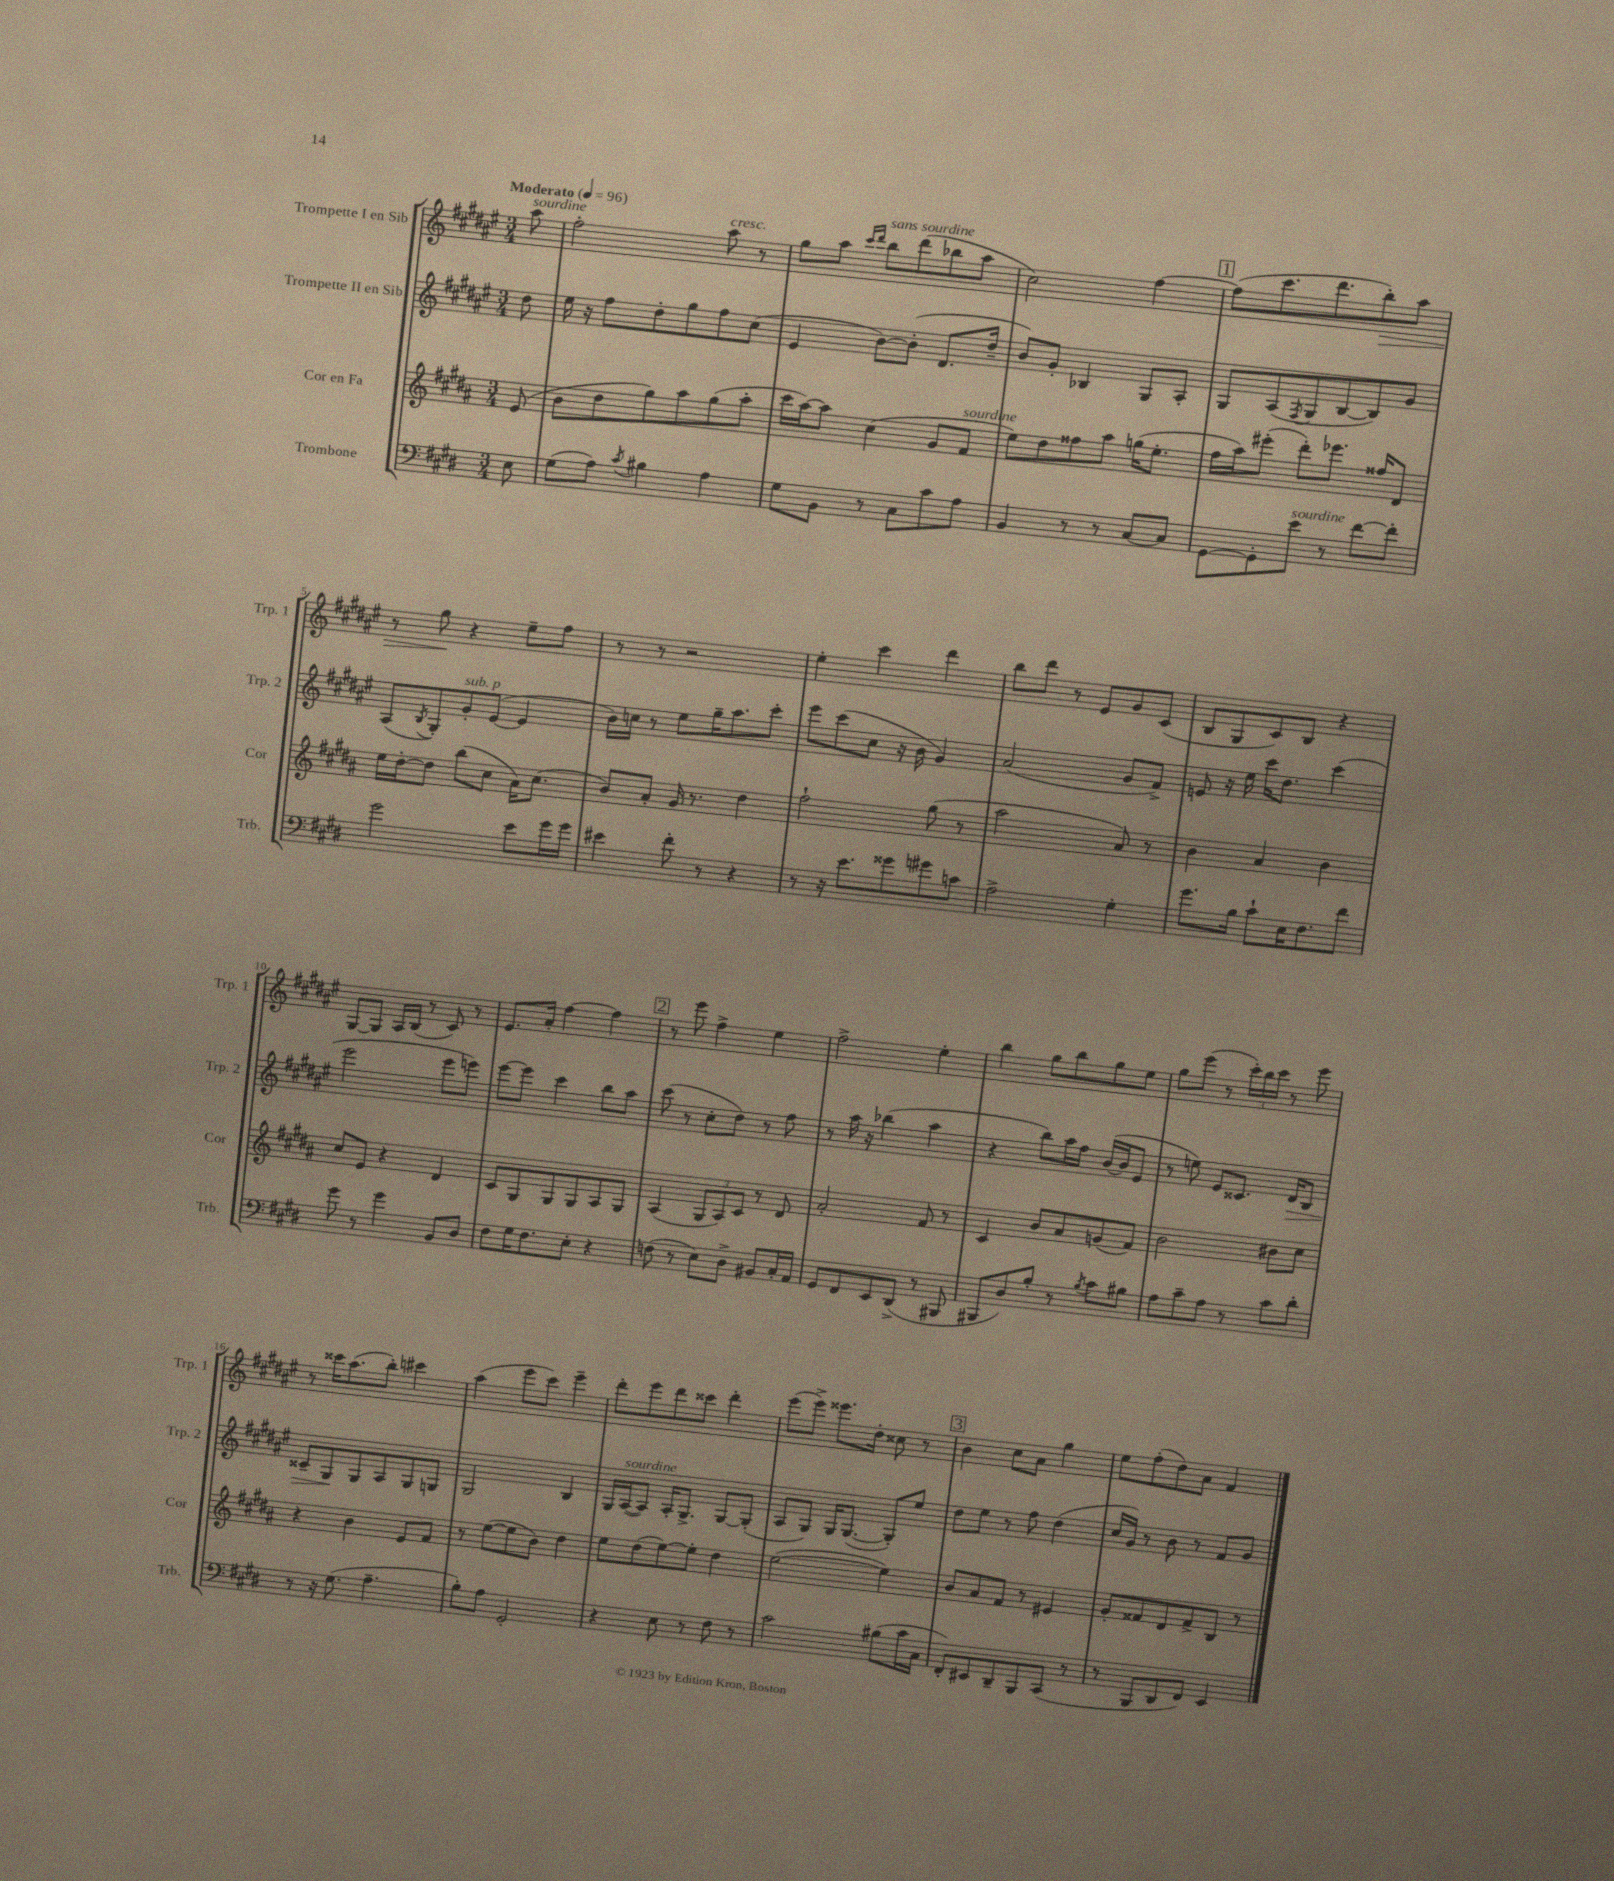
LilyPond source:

<<
\new StaffGroup <<
\new Staff = "s0" \with { instrumentName = "Trompette I en Sib" shortInstrumentName = "Trp. 1" } {
    \clef treble \key fis \major \numericTimeSignature \time 3/4 \partial 8 \tempo "Moderato" 4 = 96
    ais''8^\markup { \italic "sourdine" } |
    fis''2-. ais''8^\markup { \italic "cresc." } r8 |
    gis''8 ais''8 \grace { cis'''16 dis'''16 } b''8^\markup { \italic "sans sourdine" } dis'''8( bes''8 ais''8 |
    cis''2) fis''4~ |
    \mark \markup { \box "1" } fis''8( cis'''8. dis'''8. b''8-.\>) ais''8 |
    r8 gis''8\! r4 eis''8-- fis''8 |
    r8 r8 r2 |
    eis''4-. cis'''4 dis'''4 |
    b''8 dis'''8 r8 eis'8 gis'8 cis'8( |
    b8 gis8 cis'8) b8 r4 |
    gis8~ gis8 ais16 b16( r8 cis'8) r8 |
    eis'8. ais'16-. fis''4~ fis''4 |
    \mark \markup { \box "2" } r8 eis'''8 fis''4-> eis''4 |
    fis''2-> eis''4-. |
    b''4 gis''8 b''8 gis''8 eis''8 |
    gis''8 eis'''8( r8 \tuplet 3/2 { cis'''16-.) b''16 cis'''16 } r8 eis'''8 |
    r8 cisis'''16 ais''8.( b''8-.) cis'''4 |
    ais''4( eis'''8 cis'''8) eis'''4-- |
    dis'''8-. eis'''8 dis'''8 cisis'''8 dis'''4-. |
    eis'''8( eis'''8->) eisis'''8. dis''16-. cisis''8 r8 |
    \mark \markup { \box "3" } b'4 cis''8 ais'8 gis''4 |
    eis''8 fis''8-.( dis''8) ais'8 fis'4 \bar "|." |
}
\new Staff = "s1" \with { instrumentName = "Trompette II en Sib" shortInstrumentName = "Trp. 2" } {
    \clef treble \key fis \major \numericTimeSignature \time 3/4 \partial 8
    dis''8 |
    eis''16 r16 fis''8 dis''8-. gis''8 fis''8 cis''8( |
    eis'4 b'8~) b'8-.( dis'8. dis''16-- |
    b'8) gis'8-. bes4 gis8 ais8-. |
    \mark \markup { \box "1" } gis8 ais8( \acciaccatura { fis8 } gis8 b8~ b8) gis'8 |
    ais8( \acciaccatura { b8 } gis8-.) gis'8-.^\markup { \italic "sub. p" } eis'8~( eis'4 |
    b'16) c''16 r8 eis''8 gis''16-- ais''8. cis'''8-. |
    eis'''8 cis'''8( cis''8 r16 b'16 gis'4) |
    ais'2( gis'8 fis'8->) |
    e'8 r16 eis''16 cis'''16 dis''8. cis'''4( |
    eis'''2 eis'''8 e'''8) |
    eis'''8~ eis'''8 cis'''4 b''8 ais''8 |
    \mark \markup { \box "2" } cis'''8( r8 cis''8-. dis''8) r8 fis''8 |
    r8 ais''16 r16 bes''4( ais''4 |
    r4 b''8) ais''16 fis''16 b'16~( b'16 eis'8 |
    r8 e''8) eis'8 cisis'8. dis'16\> b8 |
    cisis'8-- gis8\! gis8 ais8 gis8 g8 |
    gis2 b4 |
    gis16 ais16~^\markup { \italic "sourdine" }( ais8) ais16-. gis8.-> gis8~ gis8-.( |
    ais8 gis8) gis16 gis8.~( gis8-.) eis''8 |
    \mark \markup { \box "3" } dis''8 eis''8 r8 fis''8 dis''4( |
    cis''16 gis'16) r8 b'8 r8 fis'8 gis'8 \bar "|." |
}
\new Staff = "s2" \with { instrumentName = "Cor en Fa" shortInstrumentName = "Cor" } {
    \clef treble \key b \major \numericTimeSignature \time 3/4 \partial 8
    e'8( |
    b'8 dis''8 gis''8) ais''8 gis''8( ais''8-. |
    cis'''16 ais''16~) ais''8 cis''4( gis'8 fis'8^\markup { \italic "sourdine" } |
    e''8) dis''8 fisis''8 ais''8 g''16( e''8.-. |
    \mark \markup { \box "1" } fis''16 ais''16) eis'''8-.( dis'''8-.) ees'''8. fisis''16 dis'8 |
    e''16 dis''16~-. dis''8 b''8( cis''8 ais'16) cis''8.( |
    b'8) ais'8-. gis'16 r8. dis''4 |
    fis''2-! gis''8( r8 |
    ais''2 ais'8) r8 |
    b'4 ais'4 b'4 |
    cis''8 e'8 r4 dis'4 |
    cis'8 gis8 gis8 gis8 ais8 gis8 |
    \mark \markup { \box "2" } ais4( \tuplet 3/2 { gis8 ais8) cis'8 } r8 dis'8 |
    ais'2-. fis'8 r8 |
    cis'4 b'8 ais'8 g'8( fis'8) |
    b'2 bis'8 cis''8 |
    r4 b'4 e'8 fis'8 |
    r8 e''8~( e''8 b'8) dis''4 |
    e''8 dis''8( e''8~) e''8-. dis''4 |
    e''2~( e''4) |
    \mark \markup { \box "3" } b'8 ais'8 fis'8 r8 eis'4 |
    gis'8-. fisis'8 dis'8 fisis'8-> b8 r8 \bar "|." |
}
\new Staff = "s3" \with { instrumentName = "Trombone" shortInstrumentName = "Trb." } {
    \clef bass \key e \major \numericTimeSignature \time 3/4 \partial 8
    e8 |
    gis8( a8) \acciaccatura { cis'8 } bis4 a4 |
    gis8 b,8 r8 cis8 cis'8 a8 |
    b,4 r8 r8 cis8~ cis8 |
    \mark \markup { \box "1" } gis,8~ gis,8-. e'8^\markup { \italic "sourdine" } r8 fis'8~ fis'8-. |
    gis'2 e'8 gis'16 gis'16 |
    eis'4 fis'8-. r8 r4 |
    r8 r16 e'8. gisis'8 gis'8 c'8 |
    a2-> gis4-. |
    gis'8. b16 cis'8-! e16 fis8. fis'8 |
    gis'8 r8 gis'4 b,8 dis8 |
    fis8 gis16 fis8. e8-. r4 |
    \mark \markup { \box "2" } f8( r8 e8) dis8-> bis,8 cis16-. a,16 |
    gis,8 fis,8 e,8 dis,8->( r8 bis,,8 |
    bis,,8 dis8) b8-. r8 \acciaccatura { b8 } cis'8 bis8 |
    a8 cis'8-- a8 r8 cis'8 dis'8-. |
    r8 r16 gis8.( a4.-- |
    b8-.) a8 gis,2-. |
    r4 e8 r8 fis8 r8 |
    cis'2 bis8( cis'16 cis16 |
    \mark \markup { \box "3" } fis,8-.) eis,8 dis,8-- b,,8 cis,8( r8 |
    r8 b,,8 dis,8 fis,8) e,4 \bar "|." |
}
>>
>>
